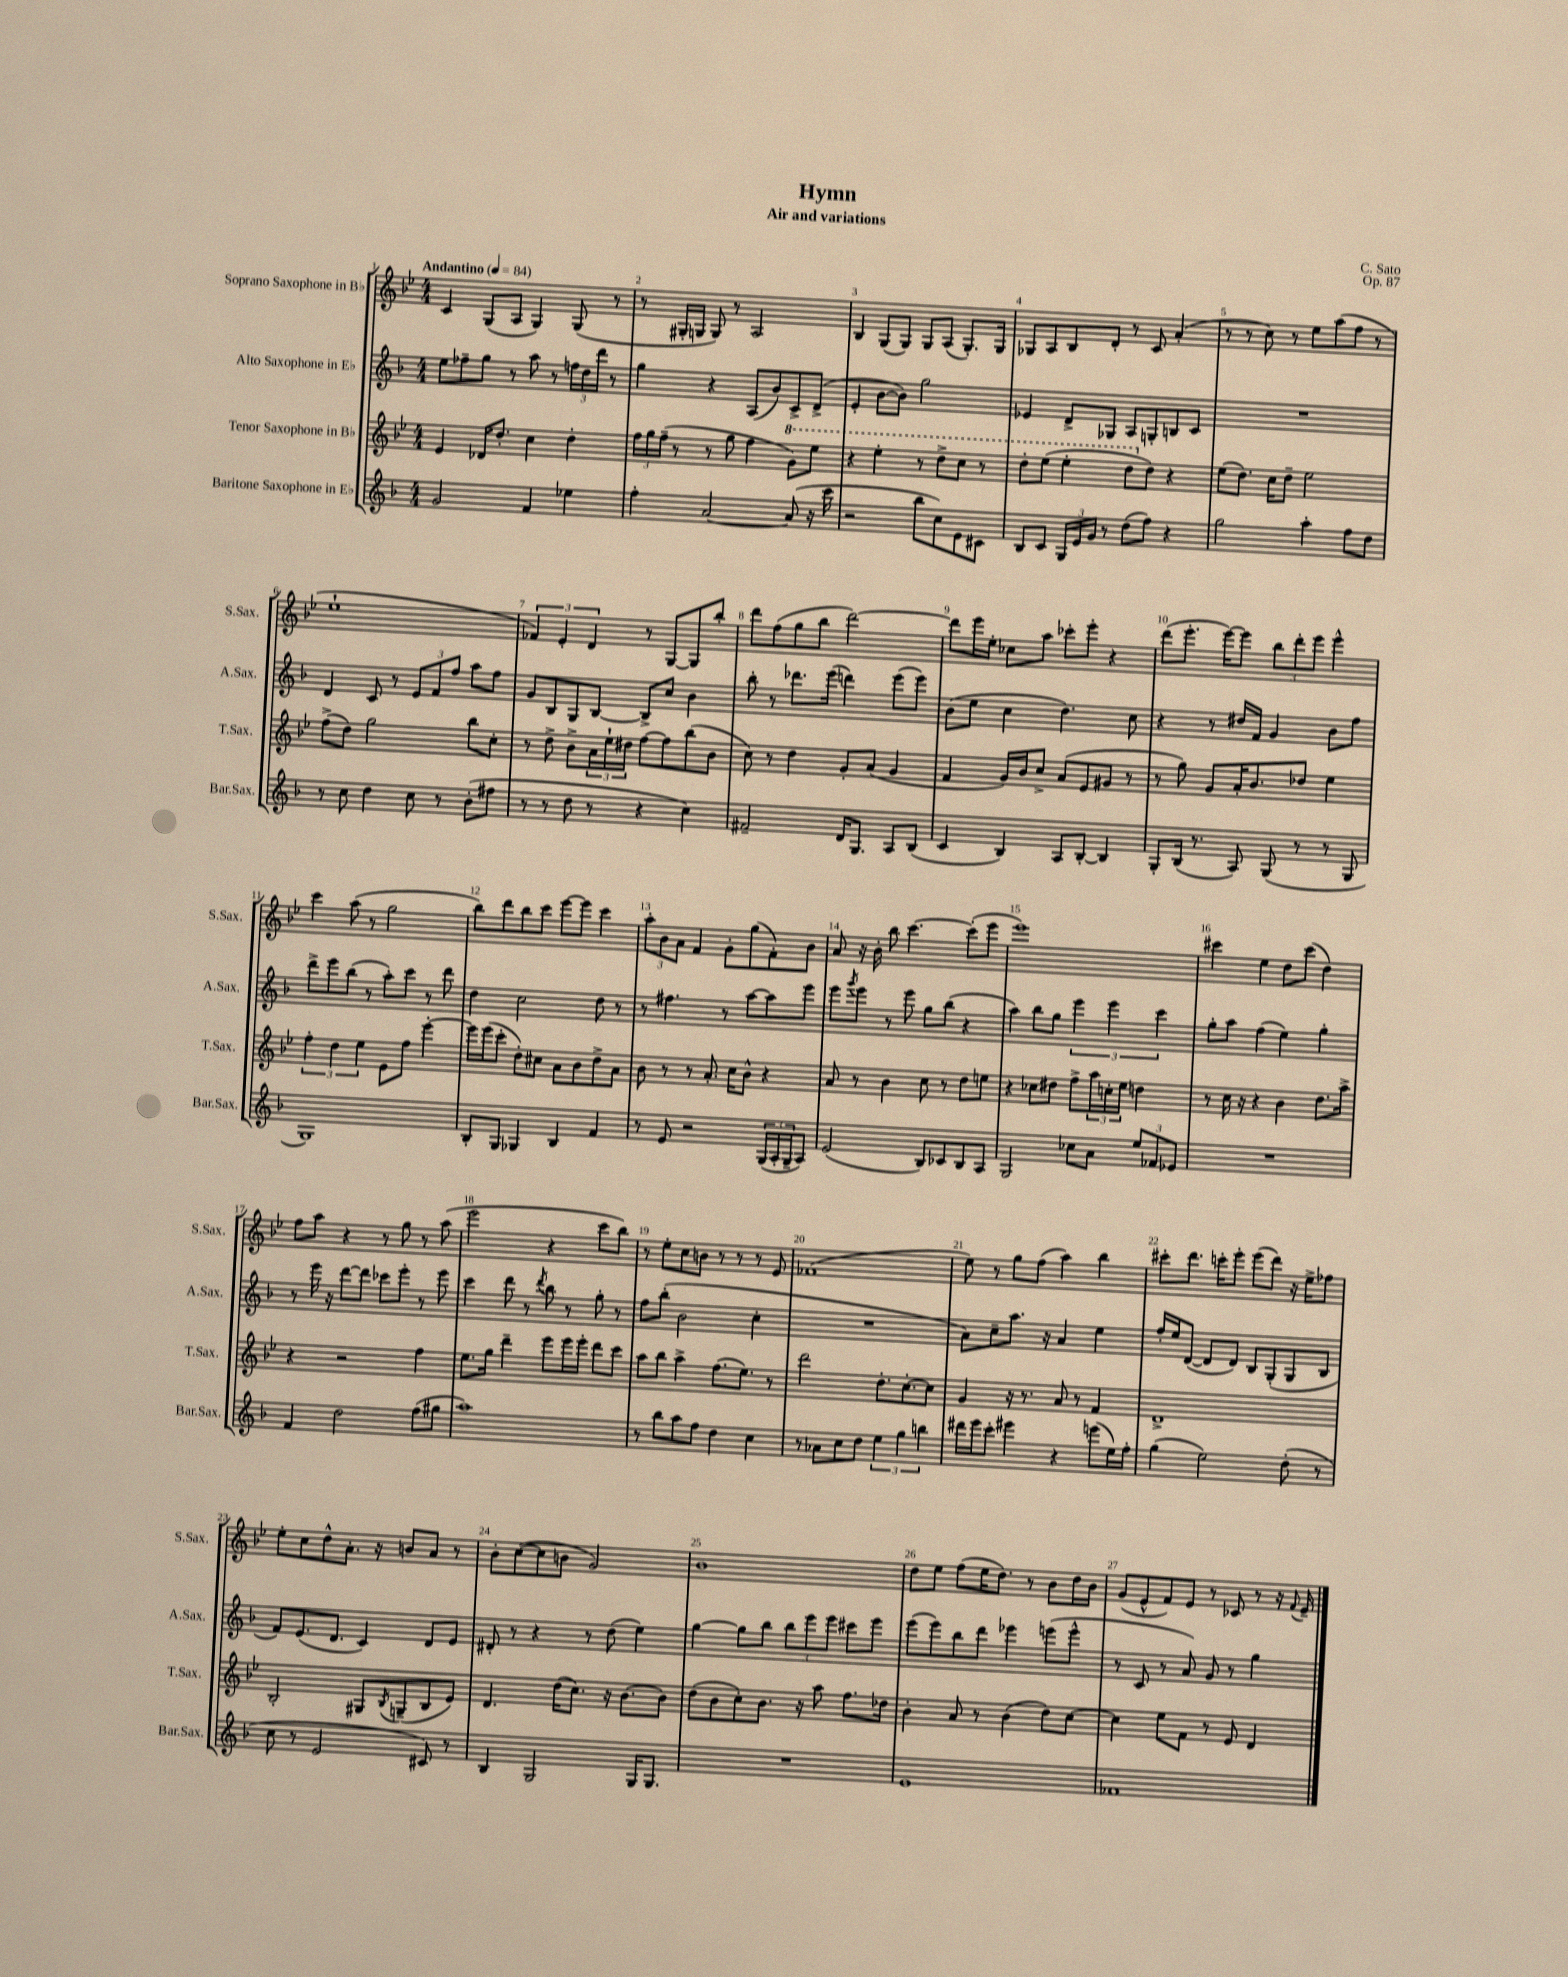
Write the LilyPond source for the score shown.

\header { title = "Hymn" composer = "C. Sato" subtitle = "Air and variations" opus = "Op. 87" }
<<
\new StaffGroup <<
\new Staff = "s0" \with { instrumentName = "Soprano Saxophone in Bb" shortInstrumentName = "S.Sax." } {
    \clef treble \key bes \major \numericTimeSignature \time 4/4 \tempo "Andantino" 4 = 84
    c'4 g8( a8 g4) g8( r8 |
    r8 gis16-. g16 g8) r8 a2 |
    bes4 g8( g8) g8 a8( g8.-.) g16 |
    ges8 a8 bes8 d'8-. r8 c'8 a'4-.( |
    r8 r8 c''8) r8 ees''8 a''8( f''8 r8 |
    ees''1-! |
    \tuplet 3/2 { fes'4) ees'4-. d'4 } r8 g8~ g8 bes''8-. |
    d'''8 f''8( g''8 bes''8 d'''2~) |
    d'''8 ees'''16 ees''16-. ces''8 a''8 ces'''8-. ees'''8-. r4 |
    d'''8( ees'''8.-. ees'''16~) ees'''8 \tuplet 3/2 { bes''8 d'''8-. ees'''8 } ees'''4-^ |
    c'''4 a''8( r8 g''2 |
    bes''8) d'''8 bes''8 c'''8 ees'''8~ ees'''8 c'''4 |
    \tuplet 3/2 { a''8-. bes'8 a'8 } f'4 g'8-. g''8( f'8-.) bes'8 |
    a'8 r16 bes'16-. bes''8 c'''4.~ c'''8-.( ees'''8 |
    ees'''1) |
    cis'''4 ees''4 d''8 cis'''8( d''4) |
    f''8 a''8 r4 r8 g''8 r8 a''8( |
    ees'''2 r4 c'''8 bes''8) |
    r8 ees''8-. c''8 b'8 r8 r8 r8 ees'8 |
    fes'1( |
    ees''8) r8 g''8 f''8( a''4) bes''4 |
    cis'''8-. d'''8. c'''16-. ees'''8-. ees'''8( d'''8) r16 ees''16-> fes''8 |
    ees''8-. c''8 d''8-^ a'8.-. r16 b'8 a'8 r8 |
    bes'8-. c''8~( c''8 b'8 g'2) |
    bes'1 |
    d''8 ees''8 f''8( ees''16 d''8.) r8 bes'8 d''16 bes'16 |
    g'8( ees'8-^ f'8) ees'8 r8 ces'8 r8 r16 \appoggiatura { f'8 } ees'16-- \bar "|." |
}
\new Staff = "s1" \with { instrumentName = "Alto Saxophone in Eb" shortInstrumentName = "A.Sax." } {
    \clef treble \key f \major \numericTimeSignature \time 4/4
    e''8 fes''8-- g''8 r8 a''8 r8 \tuplet 3/2 { f''16 d''16 d'''16 } r8 |
    g''4 r4 a8( bes'8) c'8-> d'8->( |
    e'4-. bes'8~ bes'8) g''2 |
    ees'4 d'8-> ges8 a8 g8-. b8 c'8 |
    R1 |
    d'4 c'8 r8 \tuplet 3/2 { e'8 f'8 f''8 } a''8 f''8 |
    g'8 bes8 g8 bes8~ bes8-> c''8 bes'4 |
    bes''8-. r8 des'''8. e'''16( d'''4) e'''8( e'''8) |
    bes'8( e''8 c''4 d''4.) c''8 |
    r4 r8 dis''16 f'16 g'4 bes'8 f''8 |
    d'''8-> e'''8 bes''8( r8 a''8-.) c'''8 r8 d'''8 |
    d''4 c''2 d''8 r8 |
    r8 fis''4. r8 a''8~ a''8 e'''8 |
    e'''8 \acciaccatura { g'''8 } e'''8 r8 e'''8 g''8 bes''8( r4 |
    a''4) bes''8 g''8 \tuplet 3/2 { e'''4 e'''4 c'''4 } |
    g''8-. a''8 f''4( e''4) g''4-. |
    r8 e'''16 r16 d'''8~ d'''8 ces'''8 e'''8-. r8 e'''8 |
    c'''4 d'''8 r8 \acciaccatura { d'''8 } bes''8 r8 g''8-. r8 |
    f''8 bes''8-.( bes'2 c''4-. |
    R1 |
    a'8) c''8-- a''8. r16 a'4 e''4 |
    f''16-. e''16 d'8~( d'8 d'8) bes8 g8-.( g8 bes8 |
    f'8) e'8.( d'8. c'4) d'8 e'8 |
    dis'8-. r8 r4 r8 d''8( e''4) |
    g''4~ g''8 bes''8 \tuplet 3/2 { bes''8 e'''8 e'''8 } cis'''8 e'''8 |
    e'''8( e'''8) bes''8 d'''8 ees'''4 e'''8( e'''8-^ |
    r8 c'8 r8 a'8) g'8 r8 g''4 \bar "|." |
}
\new Staff = "s2" \with { instrumentName = "Tenor Saxophone in Bb" shortInstrumentName = "T.Sax." } {
    \clef treble \key bes \major \numericTimeSignature \time 4/4
    ees'4 des'16 d''8.-. c''4 d''4-. |
    \tuplet 3/2 { f''16 g''16 f''16--( } r8 r8 g''8 f''4 \ottava #1 g''8) ees'''8 |
    r4 ees'''4-. r8 d'''8-> c'''8 r8 |
    d'''8-. ees'''8( ees'''4-. d'''8 \ottava #0 d''8) r4 |
    ees''8( d''8.) c''16 d''8-- ees''2 |
    f''8->( d''8) g''2 bes''8 c''8-. |
    r8 d''8-> bes'8-> \tuplet 3/2 { a'16 ees''16-! dis''16 } f''8~ f''8 bes''8( bes'8 |
    c''8) r8 d''4 g'8-. a'8( g'4 |
    f'4 g'16) bes'16 c''8-> a'8( ees'8 gis'8 r8 |
    r8 g''8) g'8 a'16-. bes'8. des''8 ees''4 |
    \tuplet 3/2 { f''4-. d''4 ees''4 } ees'8 f''8 ees'''4~-. |
    ees'''16 ees'''16( c'''8-. d''8-.) cis''8 a'8 bes'8 d''8-> a'8 |
    bes'8 r8 r8 a'8.-. c''16 bes'8-^ r4 |
    a'8 r8 bes'4 c''8 r8 d''8 e''8 |
    r4 ces''8 dis''8 f''8-> \tuplet 3/2 { a''16 c''16-. ees''16 } d''4 |
    r8 c''16 r16 r4 bes'4 d''8. a''16-> |
    r4 r2 f''4 |
    ees''8. g''16 d'''4-- ees'''8 ees'''16 ees'''16-. d'''8 c'''8 |
    a''8 bes''8 a''4-> f''8.( ees''8.) r8 |
    d'''2 d''8.-. c''8.~-. c''8 |
    g'4 r16 r8. a'8 r8 f'4 |
    d'1-> |
    bes2-. gis8 \acciaccatura { bes8 } g8--( bes8 ees'8) |
    d'4. d''16( c''8.) r16 bes'8.~ bes'8 |
    d''8( bes'8 c''8-.) bes'8. r16 a''8 f''8. des''16 |
    bes'4-. a'8 r8 bes'4( d''8) c''8~ |
    c''4 ees''8 f'8 r8 ees'8 d'4 \bar "|." |
}
\new Staff = "s3" \with { instrumentName = "Baritone Saxophone in Eb" shortInstrumentName = "Bar.Sax." } {
    \clef treble \key f \major \numericTimeSignature \time 4/4
    g'2 f'4 ees''4 |
    f''4-. a'2~ a'8( r16 c'''16 |
    r2 bes''8 c''8) e'8 cis'8 |
    bes8 c'8 \tuplet 3/2 { g16 e'16 g'16 } r8 d''8( f''8) r4 |
    g''2 a''4-. f''8 d''8 |
    r8 c''8 d''4 c''8 r8 bes'8-.( fis''8 |
    r8 r8 d''8 r8 r4 c''4) |
    fis'2-- d'16 g8. a8 bes8( |
    c'4 bes4) a8 bes8~-. bes4 |
    g8-. bes16( r8. a8) g8( r8 r8 g8 |
    g1) |
    bes8-. g8 ges4 bes4 f'4 |
    r8 e'8 r2 \tuplet 3/2 { g16( a16-. g16-- } a8) |
    e'2( bes8) ces'8 bes8 a8 |
    g2 ces''8 a'8 \tuplet 3/2 { e''8 fes'8 ees'8 } |
    R1 |
    f'4 d''2 f''8( gis''8 |
    a''1) |
    r8 bes''8 a''8 f''8 d''4 c''4 |
    r8 aes'8 c''8 d''8 \tuplet 3/2 { e''4 g''4 b''4 } |
    dis'''16 e'''16 c'''8-. eis'''4 r4 e'''8( e''16) f''16-. |
    g''4( e''2) d''8-.( r8 |
    c''8 r8 e'2 cis'8) r8 |
    bes4 g2 g16 g8. |
    R1 |
    e'1 |
    fes'1 \bar "|." |
}
>>
>>
\layout { \context { \Score \override BarNumber.break-visibility = ##(#f #t #t) barNumberVisibility = #all-bar-numbers-visible } }
